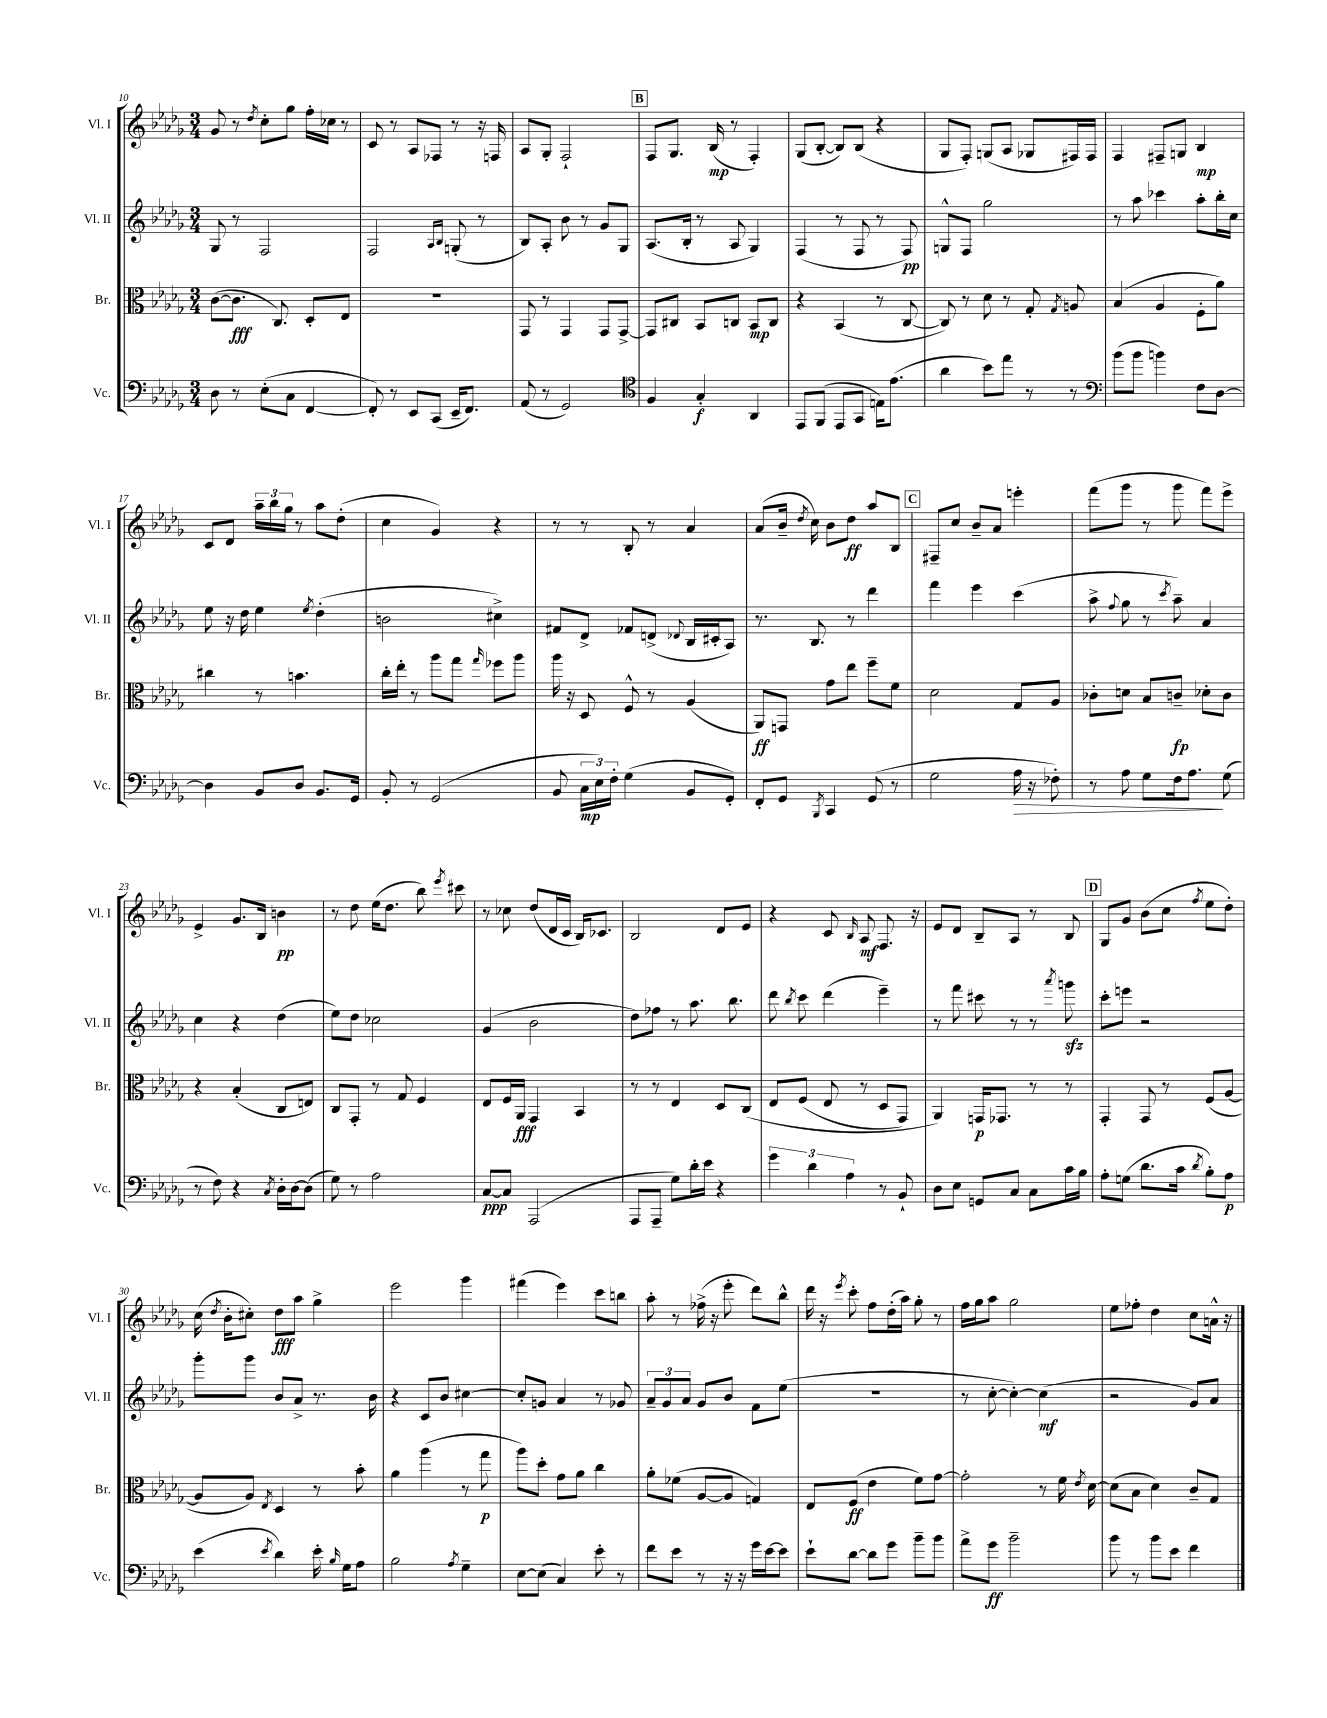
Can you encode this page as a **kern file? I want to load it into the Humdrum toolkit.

**kern	**dynam	**kern	**dynam	**kern	**dynam	**kern	**dynam
*part4	*part4	*part3	*part3	*part2	*part2	*part1	*part1
*staff4	*staff4	*staff3	*staff3	*staff2	*staff2	*staff1	*staff1
*I"Vc.	*	*I"Br.	*	*I"Vl. II	*	*I"Vl. I	*
*I'Vc.	*	*I'Br.	*	*I'Vl. II	*	*I'Vl. I	*
*clefF4	*	*clefC3	*	*clefG2	*	*clefG2	*
*k[b-e-a-d-g-]	*	*k[b-e-a-d-g-]	*	*k[b-e-a-d-g-]	*	*k[b-e-a-d-g-]	*
*M3/4	*	*M3/4	*	*M3/4	*	*M3/4	*
=10	=10	=10	=10	=10	=10	=10	=10
8D-\	.	([8c\L	.	8G-/	.	8g-/	.
8r	.	8.c\J]	fff	8r	.	8r	.
.	.	.	.	.	.	8qdd-/	.
(8E-'\L	.	.	.	2F/	.	8cc'\L	.
.	.	8.C/)	.	.	.	.	.
8C\J	.	.	.	.	.	8gg-\J	.
[4FF/	.	8D-'/L	.	.	.	16ff'\LL	.
.	.	.	.	.	.	16cc-X\JJ	.
.	.	8E-/J	.	.	.	8r	.
=11	=11	=11	=11	=11	=11	=11	=11
8FF'/])	.	2.r	.	2F/	.	8c/	.
8r	.	.	.	.	.	8r	.
8EE-/L	.	.	.	.	.	8A-/L	.
(8CC/J	.	.	.	.	.	8F-X/J	.
.	.	.	.	16qqA-/LL	.	.	.
.	.	.	.	16qqB-/JJ	.	.	.
16EE-~/KL	.	.	.	(8Gn'/	.	8r	.
8.FF/J)	.	.	.	.	.	.	.
.	.	.	.	8r	.	16r	.
.	.	.	.	.	.	16Fn/	.
=12	=12	=12	=12	=12	=12	=12	=12
(8AA-/	.	8GG-/	.	8B-/L)	.	8A-/L	.
8r	.	8r	.	8A-'/J	.	8G-'/J	.
2GG-/)	.	4GG-/	.	8b-\	.	2F`/	.
.	.	.	.	8r	.	.	.
.	.	8GG-/L	.	8g-/L	.	.	.
.	.	[8GG-^/J	.	8G-/J	.	.	.
!!LO:REH:place=s1:t=B
=13	=13	=13	=13	=13	=13	=13	=13
*clefC4	*	*	*	*	*	*	*
4F/	.	8GG-/L]	.	(8.A-/L	.	8F/L	.
.	.	8C#X/J	.	.	.	8.G-/J	.
.	.	.	.	16B-'/Jk	.	.	.
4G-'/	f	8BB-/L	.	8r	.	.	.
.	.	.	.	.	.	(16B-/	mp
.	.	8Cn/J	.	8A-/	.	8r	.
4AA-/	.	8BB-/L	mp	4G-/)	.	4F'/)	.
.	.	8C/J	.	.	.	.	.
=14	=14	=14	=14	=14	=14	=14	=14
8EE-/L	.	4r	.	(4F/	.	(8G-/L	.
(8FF/J	.	.	.	.	.	[8B-'/J	.
8EE-/L	.	(4BB-/	.	8r	.	8B-/L])	.
8GG-/J	.	.	.	8F/	.	(8B-/J	.
16En\KL)	.	8r	.	8r	.	4r	.
(8.e-\J	.	.	.	.	.	.	.
.	.	[8C/	.	8F/)	pp	.	.
=15	=15	=15	=15	=15	=15	=15	=15
4a-\	.	8C/])	.	8Gn^^/L	.	8G-/L	.
.	.	8r	.	8F/J	.	8F'/J)	.
8b-\L)	.	8d-\	.	2gg-\	.	(8Gn/L	.
8ee-\J	.	8r	.	.	.	8A-/J	.
8r	.	8G-'/	.	.	.	8G-X/L	.
.	.	8qG-/	.	.	.	.	.
8r	.	8An/	.	.	.	16F#X/L)	.
.	.	.	.	.	.	16F#/JJ	.
=16	=16	=16	=16	=16	=16	=16	=16
*clefF4	*	*	*	*	*	*	*
(8b-\L	.	(4B-/	.	8r	.	4F/	.
8b-\J	.	.	.	8aa-\	.	.	.
4bn\)	.	4A-/	.	4ccc-X\	.	8F#X~/L	.
.	.	.	.	.	.	8Gn/J	.
8F\L	.	8F'\L	.	8aa-'\L	.	4B-/	mp
[8D-\J	.	8a-\J)	.	16bb-'\L	.	.	.
.	.	.	.	16cc\JJ	.	.	.
!!LO:LB:g=z
=17	=17	=17	=17	=17	=17	=17	=17
4D-\]	.	4cc#X\	.	8ee-\	.	8c/L	.
.	.	.	.	16r	.	8d-/J	.
.	.	.	.	16dd-\	.	.	.
8BB-/L	.	8r	.	4ee-\	.	24aa-~\LL	.
.	.	.	.	.	.	24bb-\	.
.	.	.	.	.	.	24gg-\JJ	.
8D-/J	.	4.bn\	.	.	.	8r	.
.	.	.	.	8qee-/	.	.	.
8.BB-/L	.	.	.	(4dd-'\	.	8aa-\L	.
.	.	.	.	.	.	(8dd-'\J	.
16GG-/Jk	.	.	.	.	.	.	.
=18	=18	=18	=18	=18	=18	=18	=18
8BB-'/	.	16cc'\LL	.	2bn\	.	4cc\	.
.	.	16ee-'\JJ	.	.	.	.	.
8r	.	8r	.	.	.	.	.
(2GG-/	.	8aa-\L	.	.	.	4g-/)	.
.	.	8gg-\J	.	.	.	.	.
.	.	16qqgg-/	.	.	.	.	.
.	.	8ff-X\L	.	4cc#X^\)	.	4r	.
.	.	8aa-\J	.	.	.	.	.
=19	=19	=19	=19	=19	=19	=19	=19
8BB-/	.	16aa-\	.	8f#X/L	.	8r	.
.	.	16r	.	.	.	.	.
24C\LL	mp	8D-/	.	8d-^/J	.	8r	.
24E-\)	.	.	.	.	.	.	.
24F'\JJ	.	.	.	.	.	.	.
(4G-\	.	8F^^/	.	8f-X/L	.	8B-'/	.
.	.	8r	.	(8dn^/J	.	8r	.
.	.	.	.	8qqd-X/	.	.	.
8BB-/L	.	(4A-/	.	16B-/LL	.	4a-/	.
.	.	.	.	16c#X'/J	.	.	.
8GG-'/J)	.	.	.	8A-/J)	.	.	.
=20	=20	=20	=20	=20	=20	=20	=20
8FF'/L	.	8AA-/L)	ff	8.r	.	(8a-/L	.
8GG-/J	.	8GGn/J	.	.	.	16b-~/Jk	.
.	.	.	.	.	.	8qdd-/	.
.	.	.	.	8.B-/	.	16cc\)	.
8qBBB-/	.	.	.	.	.	.	.
4CC/	.	8g-\L	.	.	.	8b-\L	.
.	.	8ee-\J	.	8r	.	8dd-\J	ff
(8GG-/	.	8ff~\L	.	4ddd-\	.	8aa-/L	.
8r	.	8f\J	.	.	.	8B-/J	.
!!LO:REH:place=s1:t=C
=21	=21	=21	=21	=21	=21	=21	=21
2G-\	.	2d-\	.	4fff\	.	8F#X~/L	.
.	.	.	.	.	.	8cc/J	.
.	.	.	.	4eee-\	.	8b-~/L	.
.	.	.	.	.	.	8a-/J	.
!	!LO:HP:b	!	!	!	!	!	!
16A-\	>	8G-/L	.	(4ccc\	.	4eeen'\	.
16r	.	.	.	.	.	.	.
8F-X'\)	.	8A-/J	.	.	.	.	.
=22	=22	=22	=22	=22	=22	=22	=22
8r	.	8c-X'\L	.	8aa-^\	.	(8fff\L	.
.	.	.	.	8qqff/	.	.	.
8A-\	.	8dn\J	.	8gg-\	.	8ggg-\J	.
8G-\L	.	8B-/L	.	8r	.	8r	.
.	.	.	.	8qccc/	.	.	.
16F\k	.	8cn~/J	fp	8aa-~\)	.	8ggg-\	.
8.A-\J	.	.	.	.	.	.	.
.	.	8d-X'\L	.	4a-/	.	8fff\L)	.
(8G-\	]	8c\J	.	.	.	8eee-^\J	.
!!LO:LB:g=z
=23	=23	=23	=23	=23	=23	=23	=23
8r	.	4r	.	4cc\	.	4e-^/	.
8F\)	.	.	.	.	.	.	.
4r	.	(4B-'/	.	4r	.	8.g-/L	.
.	.	.	.	.	.	16B-/Jk	.
8qC/	.	.	.	.	.	.	.
16D-'\LL	.	8C/L	.	(4dd-\	.	4bn\	pp
[16D-\J	.	.	.	.	.	.	.
(8D-\J]	.	8En/J)	.	.	.	.	.
=24	=24	=24	=24	=24	=24	=24	=24
8G-\)	.	8C/L	.	8ee-\L)	.	8r	.
8r	.	8GG-'/J	.	8dd-\J	.	8dd-\	.
2A-\	.	8r	.	2cc-X\	.	(16ee-\KL	.
.	.	.	.	.	.	8.dd-\J	.
.	.	8G-/	.	.	.	.	.
.	.	4F/	.	.	.	8bb-\)	.
.	.	.	.	.	.	8qeee-/	.
.	.	.	.	.	.	8ccc#X\	.
=25	=25	=25	=25	=25	=25	=25	=25
[8C/L	ppp	8E-/L	.	(4g-/	.	8r	.
8C/J]	.	16F/L	.	.	.	8cc-X\	.
.	.	16AA-/JJ	fff	.	.	.	.
(2AAA-/	.	4GG-/	.	2b-\	.	(8dd-/L	.
.	.	.	.	.	.	16d-/L	.
.	.	.	.	.	.	16c/JJ	.
.	.	4BB-/	.	.	.	16B-/KL)	.
.	.	.	.	.	.	8.c-X/J	.
=26	=26	=26	=26	=26	=26	=26	=26
8AAA-/L	.	8r	.	8dd-\L)	.	2B-/	.
8AAA-~/J	.	8r	.	8ff-X\J	.	.	.
8G-\L)	.	4E-/	.	8r	.	.	.
16d-'\L	.	.	.	8.aa-\	.	.	.
16e-\JJ	.	.	.	.	.	.	.
4r	.	8D-/L	.	.	.	8d-/L	.
.	.	.	.	8.bb-\	.	.	.
.	.	(8C/J	.	.	.	8e-/J	.
=27	=27	=27	=27	=27	=27	=27	=27
6g-\	.	8E-/L	.	8ddd-\	.	4r	.
.	.	.	.	8qbb-/	.	.	.
.	.	(8F/J	.	8ccc\	.	.	.
6d-\	.	.	.	.	.	.	.
.	.	8E-/	.	(4ddd-\	.	8c/	.
6A-\	.	.	.	.	.	.	.
.	.	.	.	.	.	16qqB-/	.
.	.	8r	.	.	.	8A-/	mf
8r	.	8D-/L	.	4eee-~\)	.	8.F/	.
8BB-`/	.	8GG-/J)	.	.	.	.	.
.	.	.	.	.	.	16r	.
=28	=28	=28	=28	=28	=28	=28	=28
8D-\L	.	4AA-/)	.	8r	.	8e-/L	.
8E-\J	.	.	.	8fff\	.	8d-/J	.
8GGn/L	.	16GGn/KL	p	8ccc#X\	.	8B-~/L	.
.	.	8.GG-X/J	.	.	.	.	.
8C/J	.	.	.	8r	.	8A-/J	.
8C\L	.	8r	.	8r	.	8r	.
.	.	.	.	8qaaa-/	.	.	.
16c\L	.	8r	.	8gggnzz\	.	8B-/	.
16B-\JJ	.	.	.	.	.	.	.
!!LO:REH:place=s1:t=D
=29	=29	=29	=29	=29	=29	=29	=29
8A-'\L	.	4GG-'/	.	8ccc'\L	.	8G-/L	.
(8Gn\J	.	.	.	8eeen\J	.	8g-/J	.
8.d-\L	.	8GG-/	.	2r	.	(8b-\L	.
.	.	8r	.	.	.	8cc\J	.
16c\Jk	.	.	.	.	.	.	.
8qd-/	.	.	.	.	.	8qff/	.
8B-'\L)	.	(8F/L	.	.	.	8ee-\L	.
8A-\J	p	[8A-/J	.	.	.	8dd-'\J)	.
!!LO:LB:g=z
=30	=30	=30	=30	=30	=30	=30	=30
(4e-\	.	8A-/L]	.	8ggg-'\L	.	(16cc\	.
.	.	.	.	.	.	8qdd-/	.
.	.	.	.	.	.	16b-'\KL	.
.	.	8A-/J)	.	8ggg-\J	.	8cc#X'\J)	.
8qe-/	.	8qE-/	.	.	.	.	.
4d-\)	.	4D-/	.	8b-/L	.	8dd-\L	fff
.	.	.	.	8a-^/J	.	8aa-\J	.
16e-'\	.	8r	.	8.r	.	4gg-^\	.
16qqB-/	.	.	.	.	.	.	.
16G-\KL	.	.	.	.	.	.	.
8A-\J	.	8b-'\	.	.	.	.	.
.	.	.	.	16b-\	.	.	.
=31	=31	=31	=31	=31	=31	=31	=31
2B-\	.	4a-\	.	4r	.	2eee-\	.
.	.	(4aa-\	.	8c/L	.	.	.
.	.	.	.	8b-/J	.	.	.
8qA-/	.	.	.	.	.	.	.
4G-~\	.	8r	.	[4cc#X\	.	4ggg-\	.
.	.	8gg-\	p	.	.	.	.
=32	=32	=32	=32	=32	=32	=32	=32
[8E-\L	.	8aa-\L)	.	8cc#'/L]	.	(4fff#X\	.
(8E-\J]	.	8dd-'\J	.	8gn/J	.	.	.
4C/)	.	8g-\L	.	4a-/	.	4eee-\)	.
.	.	8a-\J	.	.	.	.	.
8e-'\	.	4cc\	.	8r	.	8ccc\L	.
8r	.	.	.	8g-X/	.	8bbn\J	.
=33	=33	=33	=33	=33	=33	=33	=33
8f\L	.	8a-'\L	.	12a-~/L	.	8aa-'\	.
.	.	.	.	12g-/	.	.	.
8e-\J	.	(8f-X\J	.	.	.	8r	.
.	.	.	.	12a-/J	.	.	.
8r	.	[8A-/L	.	8g-/L	.	(16ff-X^\	.
.	.	.	.	.	.	16r	.
16r	.	8A-/J]	.	8b-/J	.	8eee-'\	.
16r	.	.	.	.	.	.	.
16g-\LL	.	4Gn/)	.	8f\L	.	8ddd-\L)	.
[16e-\J	.	.	.	.	.	.	.
8e-\J]	.	.	.	(8ee-\J	.	8bb-^^\J	.
=34	=34	=34	=34	=34	=34	=34	=34
8e-`\L	.	8E-/L	.	2.r	.	16ddd-\	.
.	.	.	.	.	.	16r	.
.	.	.	.	.	.	8qeee-/	.
[8d-\J	.	(8F/J	ff	.	.	8ccc'\	.
8d-\L]	.	4e-\	.	.	.	8ff\L	.
8g-\J	.	.	.	.	.	(16dd-'\L	.
.	.	.	.	.	.	16aa-\JJ)	.
8b-~\L	.	8f\L)	.	.	.	8gg-'\	.
8b-\J	.	[8g-\J	.	.	.	8r	.
=35	=35	=35	=35	=35	=35	=35	=35
8a-^\L	.	2g-'\]	.	8r	.	16ff\LL	.
.	.	.	.	.	.	16gg-\J	.
8g-\J	ff	.	.	[8cc'\	.	8aa-\J	.
2b-~\	.	.	.	4cc'\_)	.	2gg-\	.
.	.	8r	.	(4cc\]	mf	.	.
.	.	16f\	.	.	.	.	.
.	.	8qe-/	.	.	.	.	.
.	.	[16d-\	.	.	.	.	.
=36	=36	=36	=36	=36	=36	=36	=36
8b-\	.	(8d-\L]	.	2r	.	8ee-\L	.
8r	.	8B-\J	.	.	.	8ff-X'\J	.
8b-\L	.	4d-\)	.	.	.	4dd-\	.
8e-\J	.	.	.	.	.	.	.
4f\	.	8c~/L	.	8g-/L)	.	8cc\L	.
.	.	8G-/J	.	8a-/J	.	16an^^\Jk	.
.	.	.	.	.	.	16r	.
==	==	==	==	==	==	==	==
*-	*-	*-	*-	*-	*-	*-	*-
